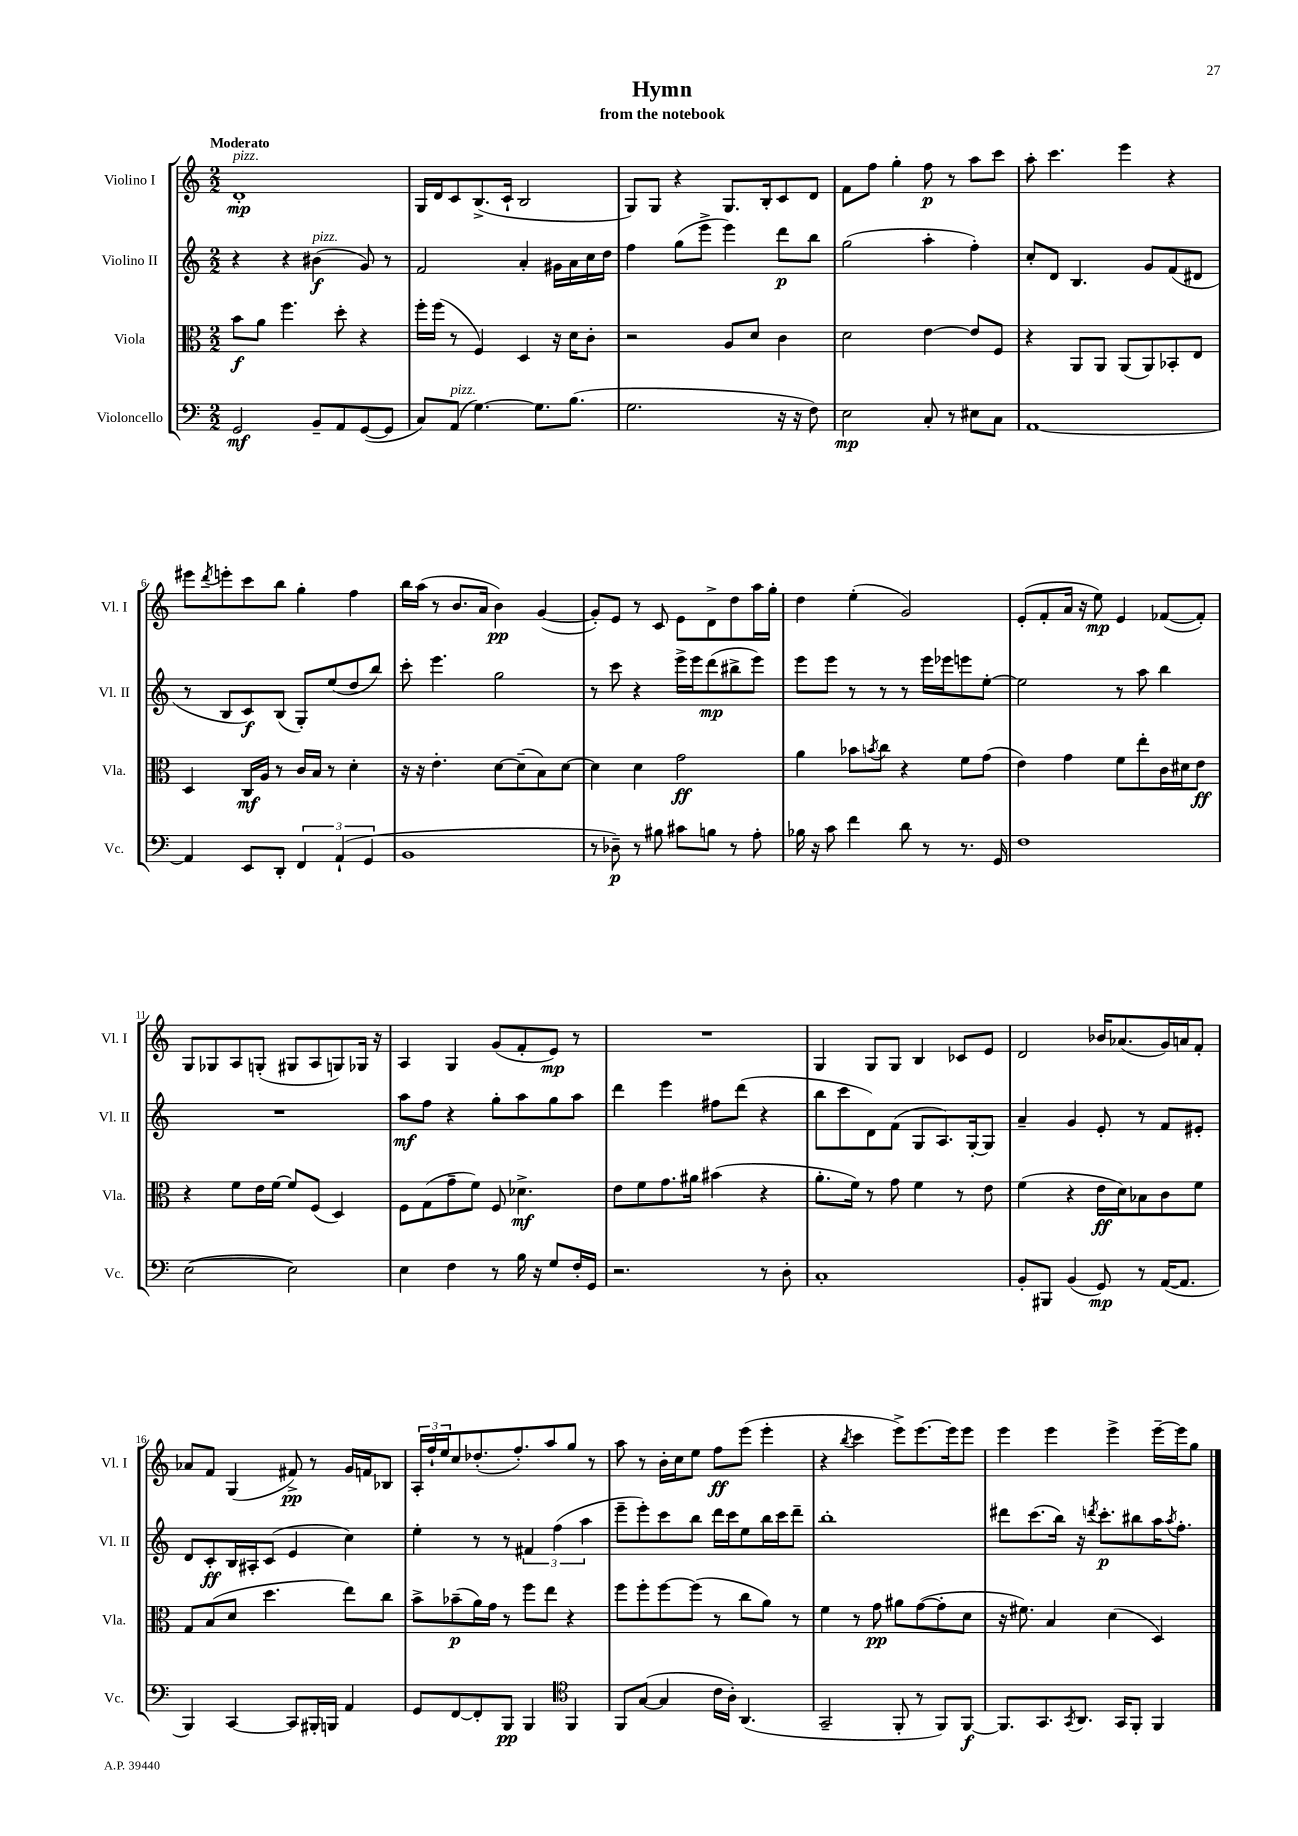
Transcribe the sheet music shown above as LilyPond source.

\header { title = "Hymn" subtitle = "from the notebook" }
<<
\new StaffGroup <<
\new Staff = "s0" \with { instrumentName = "Violino I" shortInstrumentName = "Vl. I" } {
    \clef treble \key c \major \numericTimeSignature \time 2/2 \tempo "Moderato"
    d'1-.\mp^\markup { \italic "pizz." } |
    g16 d'16 c'8 b8.->( c'16-! b2 |
    g8) g8 r4 g8. b16-. c'8 d'8 |
    f'8 f''8 g''4-. f''8\p r8 a''8 c'''8 |
    a''8-. c'''4. e'''4 r4 |
    eis'''8 \acciaccatura { d'''8 } e'''8-. c'''8 b''8 g''4-. f''4 |
    b''16 a''16( r8 b'8. a'16 b'4\pp) g'4~( |
    g'8-.) e'8 r8 c'8 e'8 d'8-> d''8 a''16 g''16-. |
    d''4 e''4-.( g'2) |
    e'8-.( f'8-. a'16 r16 e''8\mp) e'4 fes'8~( fes'8-.) |
    g8 ges8 a8 g8-.( gis8 a8 g8) ges16 r16 |
    a4 g4 g'8( f'8-. e'8\mp) r8 |
    R1 |
    g4 g8 g8 b4 ces'8 e'8 |
    d'2 bes'16 aes'8.( g'16) a'16 f'8-. |
    aes'8 f'8 g4( fis'8->\pp) r8 g'16 f'16 bes8 |
    \tuplet 3/2 { a16-. f''16-! e''16 } c''8 des''8.-.( f''8.-.) a''8 g''8 r8 |
    a''8 r8 b'16-. c''16 e''8 f''8\ff e'''8( e'''4-. |
    r4 \acciaccatura { b''8 } c'''4 e'''8->) e'''8.~ e'''16 e'''8 |
    e'''4 e'''4 e'''4-> e'''16~-- e'''16 g''8 \bar "|." |
}
\new Staff = "s1" \with { instrumentName = "Violino II" shortInstrumentName = "Vl. II" } {
    \clef treble \key c \major \numericTimeSignature \time 2/2
    r4 r4 bis'4\f^\markup { \italic "pizz." }( g'8) r8 |
    f'2 a'4-. gis'16 a'16 c''16 d''16 |
    f''4 g''8( e'''8-> e'''4) d'''8\p b''8 |
    g''2( a''4-. f''4-.) |
    c''8-. d'8 b4. g'8 f'8( dis'8 |
    r8 b8 c'8\f) b8( g8-.) e''8( d''8 b''8) |
    c'''8-. e'''4. g''2 |
    r8 c'''8 r4 e'''16-> e'''16 d'''8\mp( bis''8-> e'''8) |
    e'''8 e'''8 r8 r8 r8 e'''16 ees'''16 e'''8 e''8~-. |
    e''2 r8 a''8 b''4 |
    R1 |
    a''8\mf f''8 r4 g''8-. a''8 g''8 a''8 |
    d'''4 e'''4 fis''8 d'''8( r4 |
    b''8 c'''8 d'8) f'8( g8 a8.) g16~-. g8 |
    a'4-- g'4 e'8-. r8 f'8 eis'8-. |
    d'8 c'8-.\ff b16 ais16-. c'8( e'4 c''4) |
    e''4-. r8 r8 \tuplet 3/2 { fis'4 f''4( a''4 } |
    e'''8-- e'''8-.) c'''8 b''8 d'''16 c'''16 e''8 b''16 c'''16 d'''8-- |
    b''1-. |
    dis'''8 c'''8.( b''16) r16 \acciaccatura { d'''8 } c'''8.-.\p bis''8 a''16 \acciaccatura { a''8 } f''8.-. \bar "|." |
}
\new Staff = "s2" \with { instrumentName = "Viola" shortInstrumentName = "Vla." } {
    \clef alto \key c \major \numericTimeSignature \time 2/2
    b'8\f a'8 f''4. d''8-. r4 |
    f''16-. f''16( r8 f4) d4 r16 d'16 c'8-. |
    r2 a8 d'8 c'4 |
    d'2 e'4~ e'8 f8 |
    r4 a,8 a,8 a,8( a,8) bes,8-. e8 |
    d4 c16\mf a16 r8 c'16 b16 r8 d'4-. |
    r16 r16 e'4.-. d'8~ d'8--( b8) d'8~ |
    d'4 d'4 g'2\ff |
    a'4 bes'8 \acciaccatura { b'8 } c''8 r4 f'8 g'8( |
    e'4) g'4 f'8 e''8-. c'16 dis'16 e'8\ff |
    r4 f'8 e'16 f'16~ f'8 f8( d4) |
    f8 g8( g'8-- f'8) f8 des'4.->\mf |
    e'8 f'8 g'8. ais'16 bis'4( r4 |
    a'8.-. f'16) r8 g'8 f'4 r8 e'8 |
    f'4( r4 e'16\ff d'16) bes8 c'8 f'8 |
    g8 b8( d'8 d''4. e''8) c''8 |
    b'8-> bes'8--\p( a'16) g'16 r8 f''8 e''8 r4 |
    f''8 f''8-. f''8~ f''8( r8 c''8 a'8) r8 |
    f'4 r8 g'8\pp ais'8 g'8~( g'8-. d'8 |
    r16 fis'8.) b4 d'4( d4) \bar "|." |
}
\new Staff = "s3" \with { instrumentName = "Violoncello" shortInstrumentName = "Vc." } {
    \clef bass \key c \major \numericTimeSignature \time 2/2
    g,2\mf b,8-- a,8 g,8~( g,8 |
    c8) a,8^\markup { \italic "pizz." }( g4.~) g8. b8.( |
    g2. r16 r16 f8) |
    e2\mp c8-. r8 eis8 c8 |
    a,1~ |
    a,4 e,8 d,8-. \tuplet 3/2 { f,4 a,4-!( g,4 } |
    b,1 |
    r8 des8--\p) r8 bis8 cis'8 b8 r8 a8-. |
    bes16 r16 c'8 f'4 d'8 r8 r8. g,16 |
    f1 |
    e2~( e2) |
    e4 f4 r8 b16 r16 g8 f16-. g,16 |
    r2. r8 d8-. |
    c1-. |
    b,8-. bis,,8 b,4( g,8\mp) r8 a,16~( a,8. |
    b,,4) c,4~ c,8 bis,,16-. b,,16 a,4 |
    g,8 f,8~ f,8-. b,,8\pp b,,4 \clef tenor f,4 |
    f,8 g8~( g4 c'16 a16-.) a,4.( |
    g,2-- f,8-. r8 f,8) f,8~\f |
    f,8. g,8. \acciaccatura { g,8 } a,8. g,16 f,8-. f,4 \bar "|." |
}
>>
>>
